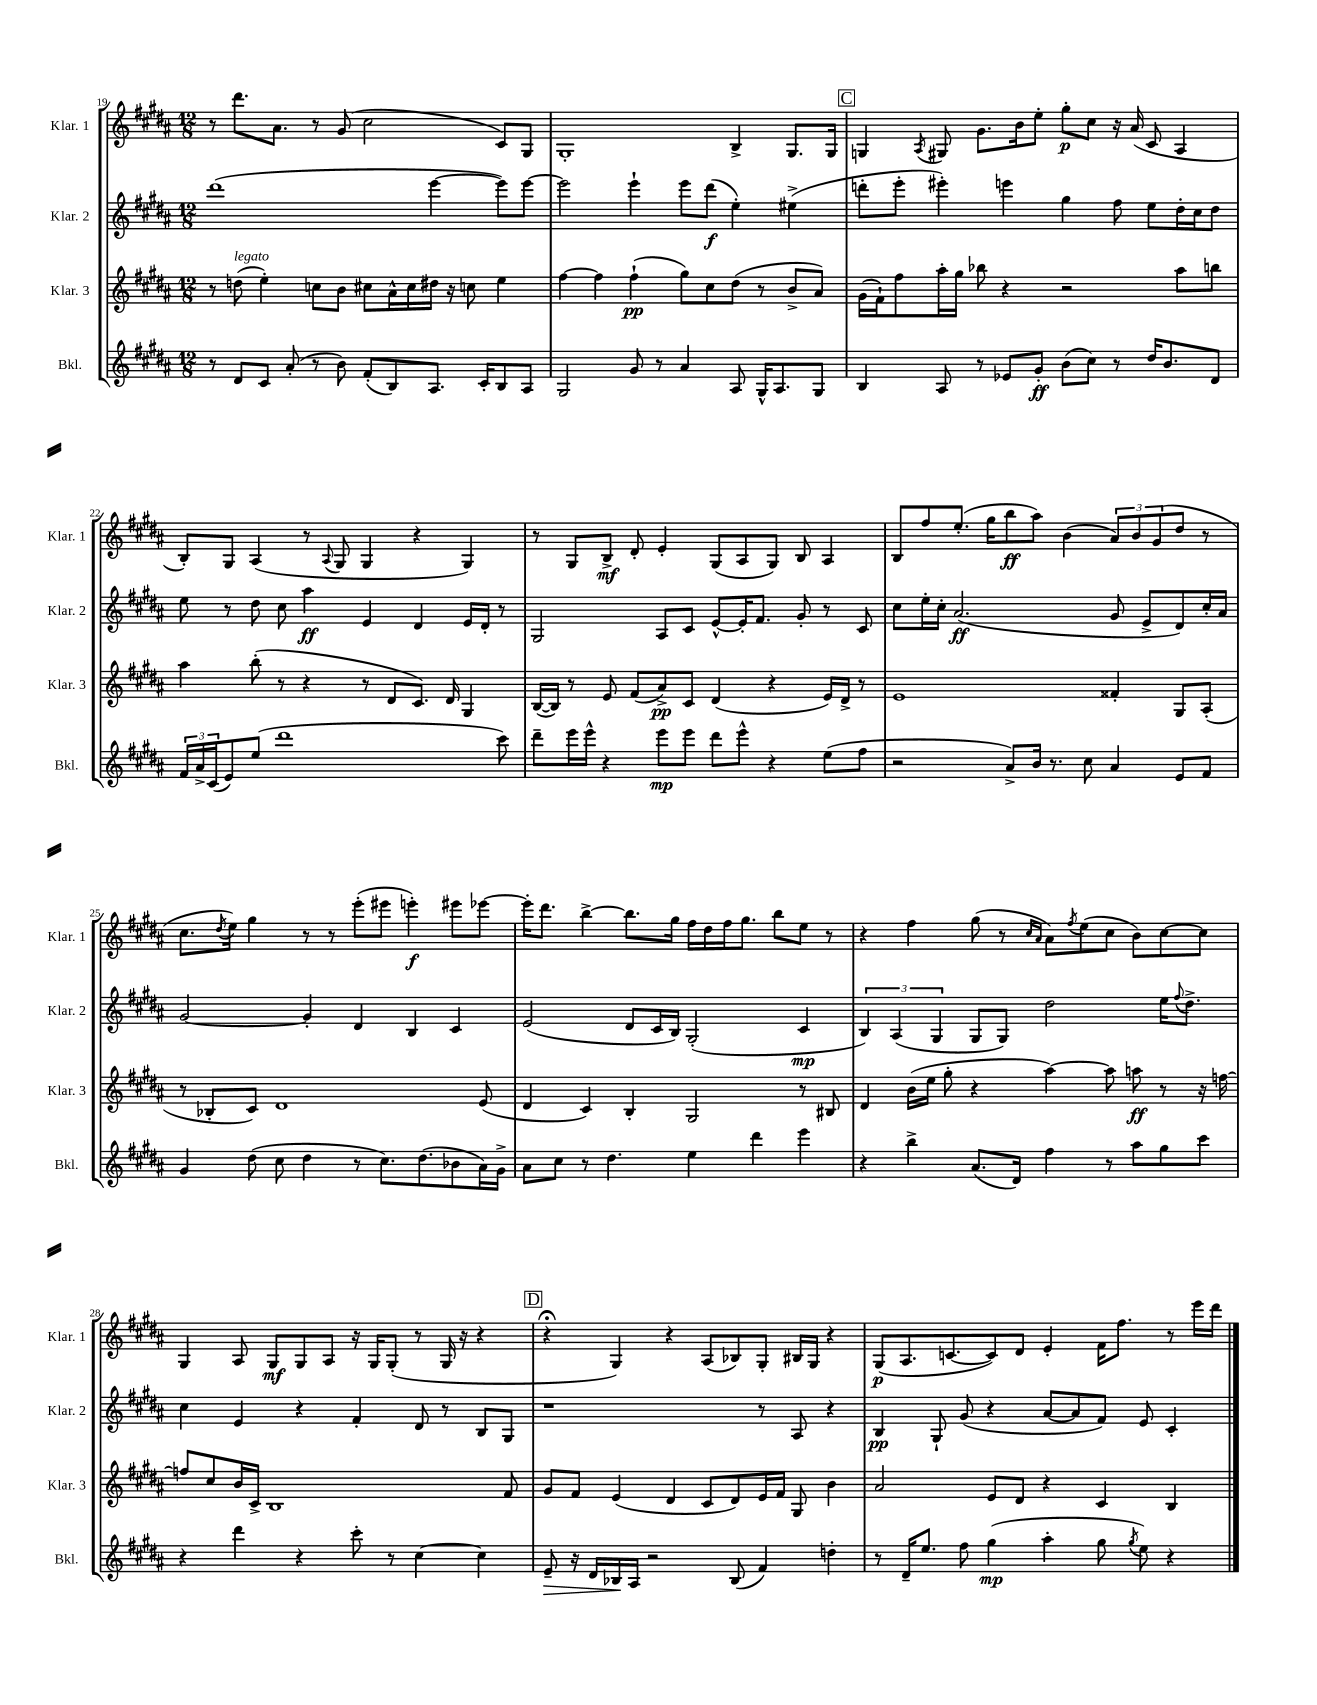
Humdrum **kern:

**kern	**dynam	**kern	**dynam	**kern	**dynam	**kern	**dynam
*part4	*part4	*part3	*part3	*part2	*part2	*part1	*part1
*staff4	*staff4	*staff3	*staff3	*staff2	*staff2	*staff1	*staff1
*I"Bkl.	*	*I"Klar. 3	*	*I"Klar. 2	*	*I"Klar. 1	*
*I'Bkl.	*	*I'Klar. 3	*	*I'Klar. 2	*	*I'Klar. 1	*
*clefG2	*	*clefG2	*	*clefG2	*	*clefG2	*
*k[f#c#g#d#a#]	*	*k[f#c#g#d#a#]	*	*k[f#c#g#d#a#]	*	*k[f#c#g#d#a#]	*
*M12/8	*	*M12/8	*	*M12/8	*	*M12/8	*
=19	=19	=19	=19	=19	=19	=19	=19
8r	.	8r	.	(1ddd#	.	8r	.
!	!	!LO:TX:a:i:t=legato	!	!	!	!	!
8d#/L	.	(8ddn\	.	.	.	8.ddd#\L	.
8c#/J	.	4ee'\)	.	.	.	.	.
.	.	.	.	.	.	8.a#\J	.
(8a#'/	.	.	.	.	.	.	.
8r	.	8ccn\L	.	.	.	8r	.
8b\)	.	8b\J	.	.	.	(8g#/	.
(8f#'/L	.	8cc#X\L	.	.	.	2cc#\	.
8B/)	.	16a#^^\L	.	.	.	.	.
.	.	16cc#\	.	.	.	.	.
8.A#/J	.	16dd#X\JJ	.	[4eee\	.	.	.
.	.	16r	.	.	.	.	.
.	.	8ccn\	.	.	.	.	.
16c#'/KL	.	.	.	.	.	.	.
8B/	.	4ee\	.	8eee\L])	.	8c#/L)	.
8A#/J	.	.	.	[8eee\J	.	8G#/J	.
=20	=20	=20	=20	=20	=20	=20	=20
2G#/	.	[4ff#\	.	2eee\]	.	1G#'	.
.	.	4ff#\]	.	.	.	.	.
8g#/	.	(4ff#`\	pp	4eee`\	.	.	.
8r	.	.	.	.	.	.	.
4a#/	.	8gg#\L)	.	8eee\L	.	.	.
.	.	8cc#\	.	(8ddd#\J	f	.	.
8A#/	.	(8dd#\J	.	4ee'\)	.	4B^/	.
16G#^^/KL	.	8r	.	.	.	.	.
8.A#/	.	.	.	.	.	.	.
.	.	8b^/L	.	(4ee#X^\	.	8.G#/L	.
8G#/J	.	8a#/J)	.	.	.	.	.
.	.	.	.	.	.	16G#/Jk	.
!!LO:REH:place=s1:t=C
=21	=21	=21	=21	=21	=21	=21	=21
4B/	.	(16g#\LL	.	8dddn'\L	.	4Gn/	.
.	.	16f#`\J)	.	.	.	.	.
.	.	8ff#\	.	8eee'\J	.	.	.
.	.	.	.	.	.	8qA#/	.
8A#/	.	16aa#'\L	.	4eee#X'\)	.	8G#X/	.
.	.	16gg#\JJ	.	.	.	.	.
8r	.	8bb-X\	.	.	.	8.g#\L	.
8e-X/L	.	4r	.	4eeen\	.	.	.
.	.	.	.	.	.	16b\k	.
8g#'/J	ff	.	.	.	.	8ee'\J	.
(8b\L	.	2r	.	4gg#\	.	8gg#'\L	p
8cc#\J)	.	.	.	.	.	8cc#\J	.
8r	.	.	.	8ff#\	.	16r	.
.	.	.	.	.	.	(16a#/	.
16dd#/KL	.	.	.	8ee\L	.	8c#/	.
8.b/	.	.	.	.	.	.	.
.	.	8aa#\L	.	16dd#'\L	.	4A#/	.
.	.	.	.	16cc#\J	.	.	.
8d#/J	.	8bbn\J	.	8dd#\J	.	.	.
!!LO:LB:g=z
=22	=22	=22	=22	=22	=22	=22	=22
24f#/LL	.	4aa#\	.	8ee\	.	8B'/L)	.
24a#^/	.	.	.	.	.	.	.
(24c#/J	.	.	.	.	.	.	.
8e/)	.	.	.	8r	.	8G#/J	.
(8ee/J	.	(8bb'\	.	8dd#\	.	(4A#/	.
1ddd#	.	8r	.	8cc#\	.	.	.
.	.	4r	.	4aa#\	ff	8r	.
.	.	.	.	.	.	8qqA#/	.
.	.	.	.	.	.	8G#/	.
.	.	8r	.	4e/	.	4G#/	.
.	.	8d#/L	.	.	.	.	.
.	.	8.c#/J)	.	4d#/	.	4r	.
.	.	16d#/	.	.	.	.	.
.	.	4G#/	.	16e/LL	.	4G#/)	.
.	.	.	.	16d#'/JJ	.	.	.
8ccc#\)	.	.	.	8r	.	.	.
=23	=23	=23	=23	=23	=23	=23	=23
8ddd#~\L	.	([16B/LL	.	2G#/	.	8r	.
.	.	16B/JJ])	.	.	.	.	.
16eee\L	.	8r	.	.	.	8G#/L	.
16eee^^\JJ	.	.	.	.	.	.	.
4r	.	8e/	.	.	.	8B^/J	mf
.	.	(8f#/L	.	.	.	8d#'/	.
8eee\L	mp	8a#^/)	pp	8A#/L	.	4e'/	.
8eee\J	.	8c#/J	.	8c#/J	.	.	.
8ddd#\L	.	(4d#/	.	[8e^^/L	.	(8G#/L	.
8eee^^\J	.	.	.	16e'/K]	.	8A#/	.
.	.	.	.	8.f#/J	.	.	.
4r	.	4r	.	.	.	8G#/J)	.
.	.	.	.	8g#'/	.	8B/	.
(8ee\L	.	16e/LL)	.	8r	.	4A#/	.
.	.	16d#^/JJ	.	.	.	.	.
8ff#\J	.	8r	.	8c#/	.	.	.
=24	=24	=24	=24	=24	=24	=24	=24
2r	.	1e	.	8cc#\L	.	8B/L	.
.	.	.	.	16ee'\L	.	8ff#/	.
.	.	.	.	16cc#'\JJ	.	.	.
.	.	.	.	(2.a#/	ff	(8.ee'/J	.
.	.	.	.	.	.	16gg#\KL	.
8a#^/L)	.	.	.	.	.	8bb\	ff
16b/Jk	.	.	.	.	.	8aa#\J)	.
8.r	.	.	.	.	.	.	.
.	.	.	.	.	.	(4b\	.
8cc#\	.	.	.	.	.	.	.
4a#/	.	4f##X'/	.	8g#/	.	12a#/L)	.
.	.	.	.	.	.	12b/	.
.	.	.	.	8e^/L	.	.	.
.	.	.	.	.	.	(12g#/	.
8e/L	.	8G#/L	.	8d#/)	.	8dd#/J	.
8f#/J	.	(8A#'/J	.	16cc#'/L	.	8r	.
.	.	.	.	16a#/JJ	.	.	.
!!LO:LB:g=z
=25	=25	=25	=25	=25	=25	=25	=25
4g#/	.	8r	.	[2g#/	.	8.cc#\L	.
.	.	8B-X'/L	.	.	.	.	.
.	.	.	.	.	.	8qdd#/	.
.	.	.	.	.	.	16ee\Jk)	.
(8dd#\	.	8c#/J)	.	.	.	4gg#\	.
8cc#\	.	1d#	.	.	.	.	.
4dd#\	.	.	.	4g#'/]	.	8r	.
.	.	.	.	.	.	8r	.
8r	.	.	.	4d#/	.	(8eee'\L	.
8.cc#\L)	.	.	.	.	.	8eee#X\J	.
.	.	.	.	4B/	.	4eeen'\)	f
(8.dd#\	.	.	.	.	.	.	.
8b-X\	.	.	.	4c#/	.	8eee#X\L	.
16a#\L)	.	(8e/	.	.	.	[8eee-X\J	.
16g#^\JJ	.	.	.	.	.	.	.
=26	=26	=26	=26	=26	=26	=26	=26
8a#\L	.	4d#/	.	(2e/	.	16eee-'\KL]	.
.	.	.	.	.	.	8.ddd#\J	.
8cc#\J	.	.	.	.	.	.	.
8r	.	4c#/)	.	.	.	[4bb^\	.
4.dd#\	.	.	.	.	.	.	.
.	.	4B'/	.	8d#/L	.	8.bb\L]	.
.	.	.	.	16c#/L	.	.	.
.	.	.	.	16B/JJ)	.	16gg#\Jk	.
4ee\	.	2G#/	.	(2G#'/	.	16ff#\LL	.
.	.	.	.	.	.	16dd#\	.
.	.	.	.	.	.	16ff#\J	.
.	.	.	.	.	.	8.gg#\J	.
4ddd#\	.	.	.	.	.	.	.
.	.	.	.	.	.	8bb\L	.
4eee\	.	8r	.	4c#/	mp	8ee\J	.
.	.	8B#X/	.	.	.	8r	.
=27	=27	=27	=27	=27	=27	=27	=27
4r	.	4d#/	.	6B/)	.	4r	.
.	.	.	.	(6A#/	.	.	.
4bb^\	.	(16b\LL	.	.	.	4ff#\	.
.	.	16ee\JJ	.	.	.	.	.
.	.	.	.	6G#/	.	.	.
.	.	8gg#'\	.	.	.	.	.
(8.a#/L	.	4r	.	8G#/L	.	(8gg#\	.
.	.	.	.	8G#/J)	.	8r	.
16d#/Jk)	.	.	.	.	.	.	.
.	.	.	.	.	.	16qqcc#/LL	.
.	.	.	.	.	.	16qqa#/JJ	.
4ff#\	.	[4aa#\)	.	2dd#\	.	8a#\L)	.
.	.	.	.	.	.	8qff#/	.
.	.	.	.	.	.	(8ee\	.
8r	.	8aa#\]	.	.	.	8cc#\J	.
8aa#\L	.	8aan\	ff	.	.	8b\L)	.
8gg#\	.	8r	.	16ee\KL	.	[8cc#\	.
.	.	.	.	8qqff#/	.	.	.
.	.	.	.	8.dd#^\J	.	.	.
8ccc#\J	.	16r	.	.	.	8cc#\J]	.
.	.	[16ffn\	.	.	.	.	.
!!LO:LB:g=z
=28	=28	=28	=28	=28	=28	=28	=28
4r	.	8ffn/L]	.	4cc#\	.	4G#/	.
.	.	8cc#/	.	.	.	.	.
4ddd#\	.	16b/L	.	4e/	.	8A#/	.
.	.	16c#^/JJ	.	.	.	.	.
.	.	1B	.	.	.	8G#/L	mf
4r	.	.	.	4r	.	8G#/	.
.	.	.	.	.	.	8A#/J	.
8ccc#'\	.	.	.	4f#'/	.	16r	.
.	.	.	.	.	.	16G#/KL	.
8r	.	.	.	.	.	(8G#'/J	.
[4cc#\	.	.	.	8d#/	.	8r	.
.	.	.	.	8r	.	16G#/	.
.	.	.	.	.	.	16r	.
4cc#\]	.	.	.	8B/L	.	4r	.
.	.	8f#/	.	8G#/J	.	.	.
!!LO:REH:place=s1:t=D
=29	=29	=29	=29	=29	=29	=29	=29
!	!LO:HP:b	!	!	!	!	!	!
8e~/	>	8g#/L	.	1r	.	4r;<	.
16r	.	8f#/J	.	.	.	.	.
16d#/LL	.	.	.	.	.	.	.
16B-X/	.	(4e/	.	.	.	4G#/)	.
16A#/JJ	]	.	.	.	.	.	.
2r	.	.	.	.	.	.	.
.	.	4d#/	.	.	.	4r	.
.	.	8c#/L	.	.	.	(8A#/L	.
(8B-/	.	8d#/)	.	.	.	8B-X/)	.
4f#/)	.	16e/L	.	8r	.	8G#'/J	.
.	.	16f#/JJ	.	.	.	.	.
.	.	8G#/	.	8A#/	.	16B#X/LL	.
.	.	.	.	.	.	16G#/JJ	.
4ddn'\	.	4b\	.	4r	.	4r	.
=30	=30	=30	=30	=30	=30	=30	=30
8r	.	2a#/	.	4B/	pp	(8G#/L	p
16d#~/KL	.	.	.	.	.	8.A#/	.
8.ee/J	.	.	.	.	.	.	.
.	.	.	.	8G#`/	.	.	.
.	.	.	.	.	.	[8.cn/	.
8ff#\	.	.	.	(8g#/	.	.	.
(4gg#\	mp	8e/L	.	4r	.	8c/])	.
.	.	8d#/J	.	.	.	8d#/J	.
4aa#'\	.	4r	.	[8a#/L	.	4e'/	.
.	.	.	.	8a#/]	.	.	.
8gg#\	.	4c#/	.	8f#/J)	.	16f#\KL	.
.	.	.	.	.	.	8.ff#\J	.
8qgg#/	.	.	.	.	.	.	.
8ee\)	.	.	.	8e/	.	.	.
4r	.	4B/	.	4c#'/	.	8r	.
.	.	.	.	.	.	16eee\LL	.
.	.	.	.	.	.	16ddd#\JJ	.
==	==	==	==	==	==	==	==
*-	*-	*-	*-	*-	*-	*-	*-
